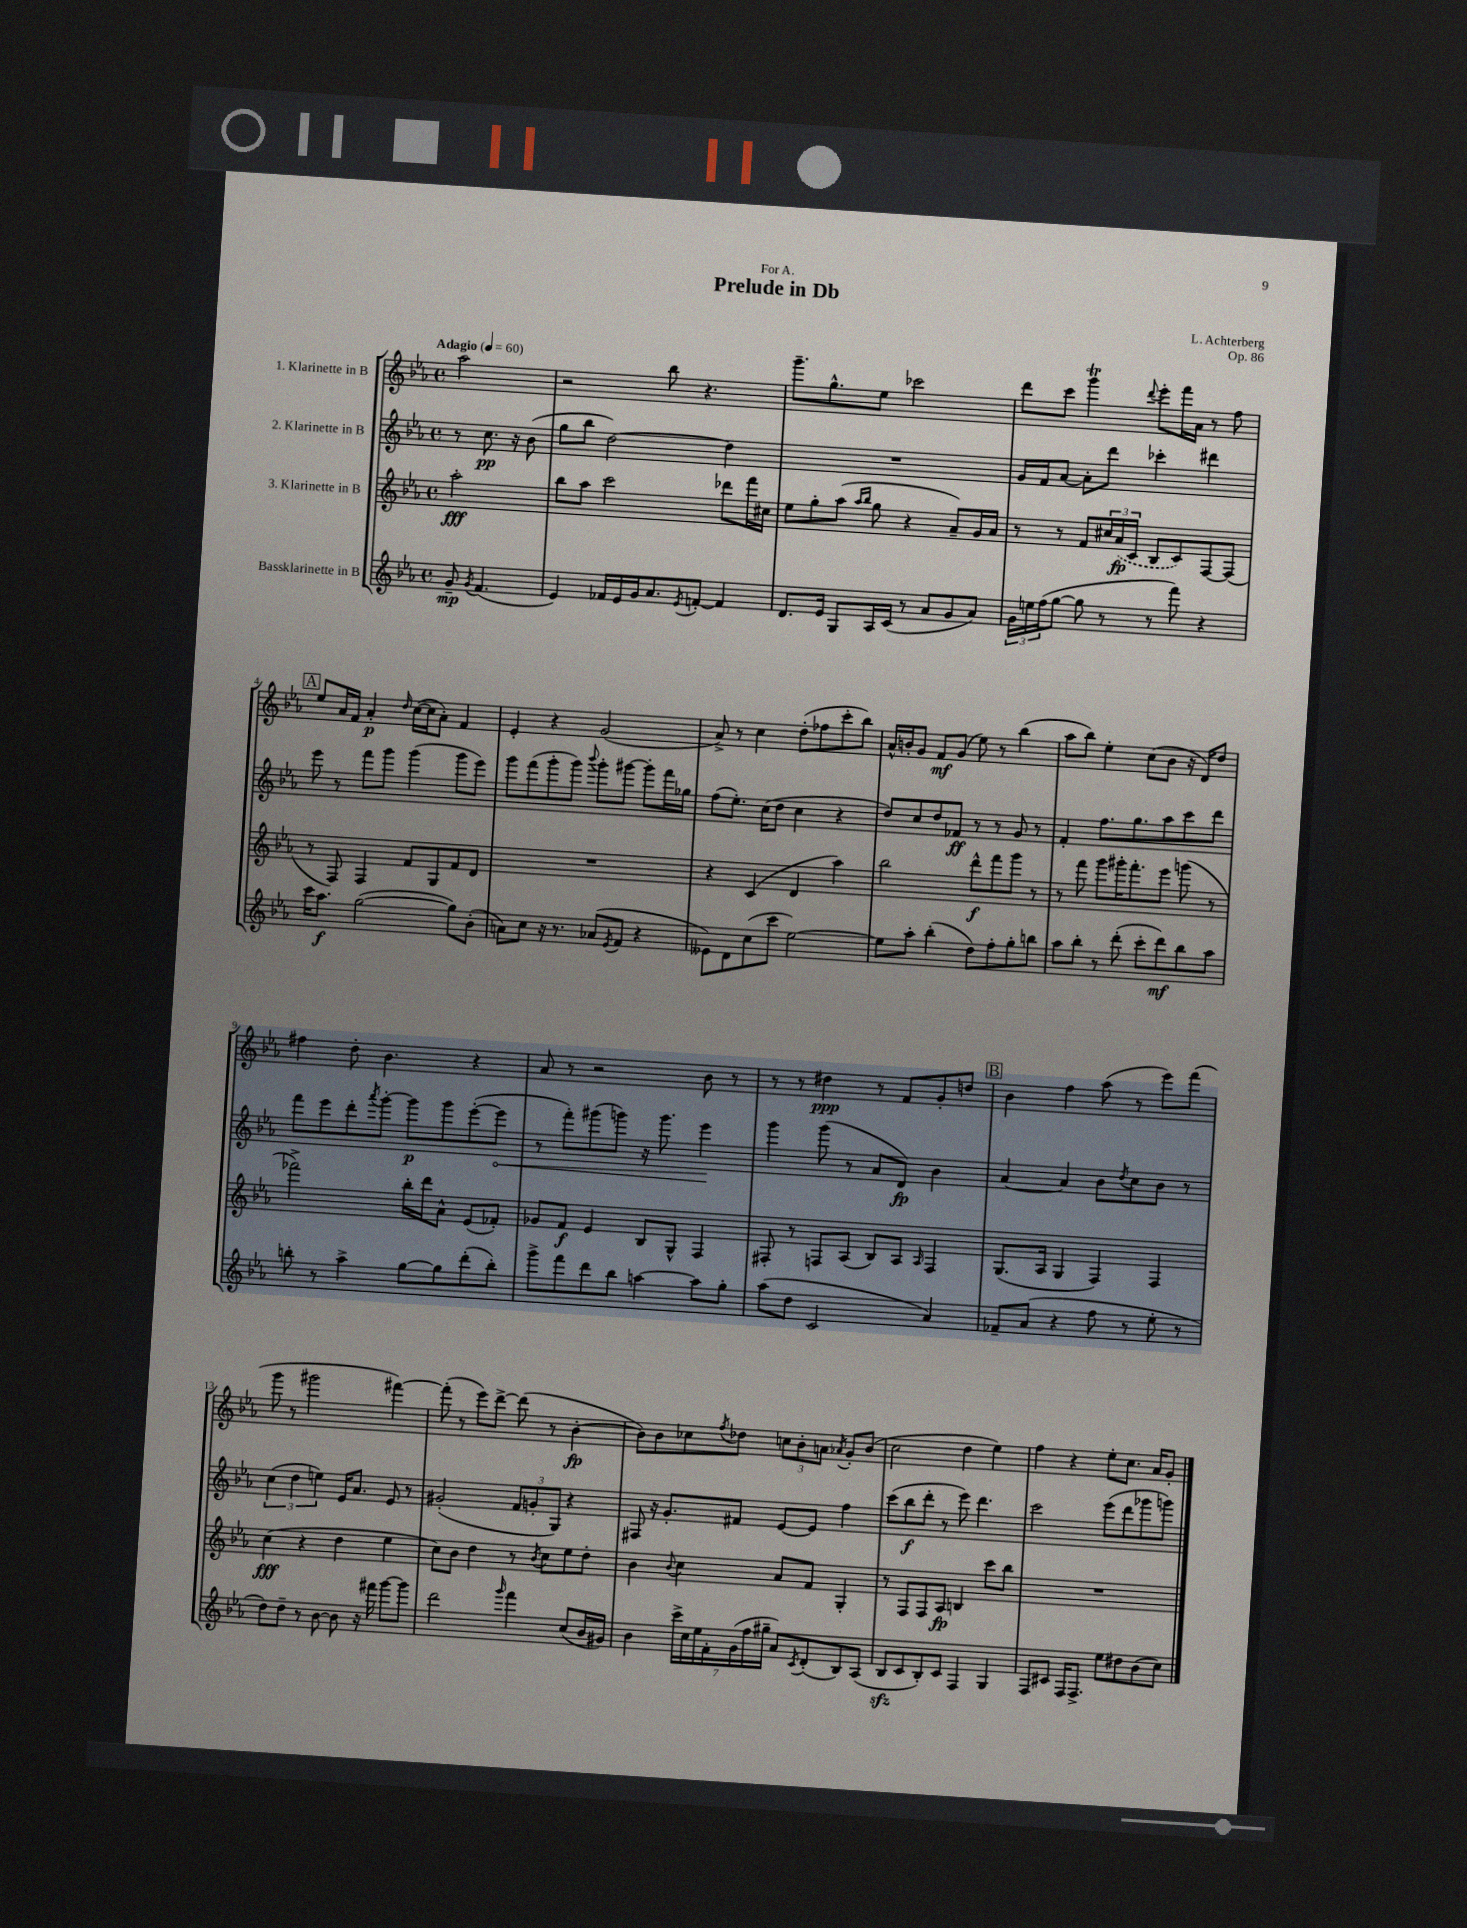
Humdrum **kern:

**kern	**dynam	**kern	**dynam	**kern	**dynam	**kern	**dynam
*part4	*part4	*part3	*part3	*part2	*part2	*part1	*part1
*staff4	*staff4	*staff3	*staff3	*staff2	*staff2	*staff1	*staff1
*I"Bassklarinette in B	*	*I"3. Klarinette in B	*	*I"2. Klarinette in B	*	*I"1. Klarinette in B	*
*clefG2	*	*clefG2	*	*clefG2	*	*clefG2	*
*k[b-e-a-]	*	*k[b-e-a-]	*	*k[b-e-a-]	*	*k[b-e-a-]	*
*M4/4	*	*M4/4	*	*M4/4	*	*M4/4	*
*met(c)	*	*met(c)	*	*met(c)	*	*met(c)	*
*MM60	*	*MM60	*	*MM60	*	*MM60	*
=	=	=	=	=	=	=	=
!	!	!	!	!	!	!LO:TX:a:B:t=Adagio	!
8g~/	mp	2aa-'\	fff	8r	.	2aa-\	.
8qg/	.	.	.	.	.	.	.
(4.f/	.	.	.	8.cc\	pp	.	.
.	.	.	.	16r	.	.	.
.	.	.	.	(8b-\	.	.	.
=1	=1	=1	=1	=1	=1	=1	=1
4e-/)	.	8bb-\L	.	8gg\L	.	2r	.
.	.	8aa-\J	.	8bb-\J	.	.	.
16f-X/LL	.	2ccc\	.	[2dd\)	.	.	.
16e-/	.	.	.	.	.	.	.
16g/J	.	.	.	.	.	.	.
8.a-/	.	.	.	.	.	.	.
.	.	.	.	.	.	8bb-\	.
8qe-/	.	.	.	.	.	.	.
[8fn'/J	.	.	.	.	.	4.r	.
4f/]	.	8ddd-X\L	.	4dd\]	.	.	.
.	.	16fff\L	.	.	.	.	.
.	.	16cc#X\JJ	.	.	.	.	.
=2	=2	=2	=2	=2	=2	=2	=2
8.d/L	.	8ee-\L	.	1r	.	8.ggg~\L	.
.	.	8gg'\	.	.	.	.	.
16e-/Jk	.	.	.	.	.	8.gg^^\	.
8G/L	.	(8aa-\J	.	.	.	.	.
.	.	16qqaa-/LL	.	.	.	.	.
.	.	16qqbb-/JJ	.	.	.	.	.
16A-/L	.	8gg\	.	.	.	8ee-\J	.
(16c/JJ	.	.	.	.	.	.	.
8r	.	4r	.	.	.	2ccc-X\	.
8a-/L	.	.	.	.	.	.	.
8g/	.	8a-~/L)	.	.	.	.	.
8a-/J)	.	16g/L	.	.	.	.	.
.	.	16a-/JJ	.	.	.	.	.
=3	=3	=3	=3	=3	=3	=3	=3
24g\LL	.	8r	.	16g/LL	.	8ddd\L	.
24een\	.	.	.	.	.	.	.
.	.	.	.	16f/J	.	.	.
(24ff\J	.	.	.	.	.	.	.
[8gg\J	.	8r	.	[8a-/J	.	8ccc\J	.
8gg\]	.	8f/L	.	8a-'\L]	.	4gggt\	.
8r	.	24cc#X/L	.	8ddd\J	.	.	.
.	.	(24a-/	fp	.	.	.	.
.	.	24c/JJ	.	.	.	.	.
.	.	.	.	.	.	8qqddd/	.
8r	.	8B-/L	.	4ccc-X'\	.	8eee-'\L	.
8fff\)	.	8c/)	.	.	.	16fff\L	.
.	.	.	.	.	.	16a-\JJ	.
4r	.	[8F/	.	4ddd#X\	.	8r	.
.	.	(8F/J]	.	.	.	8ff\	.
!!LO:LB:g=z
!!LO:REH:place=s1:t=A
=4	=4	=4	=4	=4	=4	=4	=4
16ccc\KL	.	8r	.	8eee-\	.	8ee-/L	.
8.aa-\J	f	.	.	.	.	.	.
.	.	8F/)	.	8r	.	16a-/L	.
.	.	.	.	.	.	16f/JJ	.
([2gg\	.	4F/	.	8fff\L	.	4a-'/	p
.	.	.	.	8ggg\J	.	.	.
.	.	.	.	.	.	16qqdd/	.
.	.	8f/L	.	(4ggg\	.	([16cc\LL	.
.	.	.	.	.	.	16cc\J]	.
.	.	8G/	.	.	.	8a-'\J)	.
8gg\L])	.	8f/	.	8ggg\L	.	4f/	.
(8b-'\J	.	8d/J	.	8eee-\J)	.	.	.
=5	=5	=5	=5	=5	=5	=5	=5
8an\L)	.	1r	.	8ggg\L	.	4e-'/	.
8cc\J	.	.	.	(8fff\	.	.	.
16r	.	.	.	8ggg'\	.	4r	.
8.r	.	.	.	.	.	.	.
.	.	.	.	8ggg\J)	.	.	.
.	.	.	.	8qqbbb-/	.	.	.
(8a-X/L	.	.	.	8ggg'\L	.	(2g/	.
8qe-/	.	.	.	.	.	.	.
8f/J	.	.	.	[8ggg#X\J	.	.	.
4r	.	.	.	8ggg#'\L]	.	.	.
.	.	.	.	16fff\L	.	.	.
.	.	.	.	16gg-X\JJ	.	.	.
=6	=6	=6	=6	=6	=6	=6	=6
8e--X\L)	.	4r	.	(8ff\L	.	8a-^/)	.
8d\	.	.	.	8.ee-'\J)	.	8r	.
(8cc\	.	(4c/	.	.	.	4cc\	.
.	.	.	.	(16cc\KL	.	.	.
8ccc\J	.	.	.	8dd\J	.	.	.
[2ee-\)	.	4d/	.	4cc\	.	(8dd'\L	.
.	.	.	.	.	.	8ff-X\	.
.	.	4aa-\)	.	4r	.	8ccc'\	.
.	.	.	.	.	.	8bb-\J)	.
=7	=7	=7	=7	=7	=7	=7	=7
8ee-\L]	.	2bb-\	.	8dd/L)	.	16a-^^/LL	.
.	.	.	.	.	.	16bn'/J	.
8aa-'\J	.	.	.	8cc/	.	8g/J	.
(4bb-'\	.	.	.	8dd/	.	8f/L	mf
.	.	.	.	8f-X/J	ff	(8g/J	.
8dd\L)	.	8ddd^^\L	f	8r	.	8ee-\)	.
8ff'\	.	8fff\	.	8r	.	8r	.
8gg'\	.	8ggg\J	.	8g/	.	(4bb-\	.
8bbn\J	.	8r	.	8r	.	.	.
=8	=8	=8	=8	=8	=8	=8	=8
8aa-\L	.	8r	.	4f'/	.	8aa-\L	.
8bb-'\J	.	8fff\	.	.	.	8bb-\J)	.
8r	.	8ggg\L	.	8.ff\L	.	4ee-'\	.
(8ddd'\	.	16ggg#X'\K	.	.	.	.	.
.	.	8.fff'\	.	8.gg\	.	.	.
8ccc'\L	.	.	.	.	.	(8cc\L	.
8ddd\)	mf	8eee-\J	.	8aa-\	.	8b-\J	.
8bb-\	.	(8gggn\	.	8ccc\	.	16r	.
.	.	.	.	.	.	16d/KL)	.
8aa-\J	.	8r	.	8ddd\J	.	8dd/J	.
!!LO:LB:g=z
=9	=9	=9	=9	=9	=9	=9	=9
8bbn'\	.	2fff-X^\)	.	8fff\L	.	4ff#X\	.
8r	.	.	.	8eee-\	.	.	.
4aa-^\	.	.	.	8ddd'\	.	8dd'\	.
.	.	.	.	8qaaa-/	.	.	.
.	.	.	.	[8ggg'\J	.	4.b-\	.
[8gg\L	.	16bb-'\LL	.	8ggg\L]	p	.	.
.	.	16ddd\J	.	.	.	.	.
8gg\]	.	8a-^^\J	.	8ggg\	.	.	.
(8ddd'\	.	(8e-/L	.	([8eee-'\	.	4r	.
!	!	!	!	!	!LO:HP:b	!	!
8bb'\J)	.	8f-X'/J)	.	8eee-\J]	<	.	.
=10	=10	=10	=10	=10	=10	=10	=10
8ggg^\L	.	8g-X/L	.	8r	.	8a-/	.
8fff\	.	8f/J	f	8fff'\L)	.	8r	.
8ddd\	.	4e-/	.	(8ggg#X\	.	2r	.
8bb-\J	.	.	.	8gggn\J)	.	.	.
[4aan\	.	8B-/L	.	16r	.	.	.
.	.	.	.	8.ggg\	.	.	.
.	.	8G^^/J	.	.	.	.	.
8aa\L]	.	4F/	.	4eee-\	.	8b-\	.
8gg'\J	.	.	.	.	.	8r	.
.	.	.	.	.	[	.	.
=11	=11	=11	=11	=11	=11	=11	=11
(8aa-\L	.	8F#X'/	.	4ggg\	.	8r	.
8dd\J	.	8r	.	.	.	8r	.
2c/	.	8Fn/L	.	(8ggg\	.	4dd#X\	ppp
.	.	(8A-/J	.	8r	.	.	.
.	.	8B-/L)	.	8a-/L	.	8r	.
.	.	8A-/J	.	8d/J)	fp	8f/L	.
.	.	16qqA-/	.	.	.	.	.
4a-/)	.	4F/	.	4b-\	.	8g'/	.
.	.	.	.	.	.	8ddn/J	.
!!LO:REH:place=s1:t=B
=12	=12	=12	=12	=12	=12	=12	=12
8f-X~/L	.	(8.G/L	.	[4a-/	.	4b-\	.
(8a-/J	.	.	.	.	.	.	.
.	.	16A-/Jk	.	.	.	.	.
4r	.	4G/	.	4a-/]	.	4ff\	.
8ff\	.	4F/)	.	8b-\L	.	(8aa-\	.
.	.	.	.	8qdd/	.	.	.
8r	.	.	.	8cc\	.	8r	.
8ee-'\	.	4F/	.	8b-\J	.	8eee-\L)	.
8r	.	.	.	8r	.	(8fff\J	.
!!LO:LB:g=z
=13	=13	=13	=13	=13	=13	=13	=13
8dd\L)	.	(4cc\	fff	(6cc\	.	8ggg\	.
8dd~\J	.	.	.	.	.	8r	.
.	.	.	.	6dd\	.	.	.
8r	.	4r	.	.	.	2ggg#X\	.
.	.	.	.	6een\)	.	.	.
[8b-\	.	.	.	.	.	.	.
8b-\]	.	4dd\	.	16e-/KL	.	.	.
.	.	.	.	8.a-/J	.	.	.
16r	.	.	.	.	.	.	.
16fff#X\	.	.	.	.	.	.	.
[8ggg\L	.	4ee-\	.	8e-/	.	[4fff#X\)	.
8ggg\J]	.	.	.	8r	.	.	.
=14	=14	=14	=14	=14	=14	=14	=14
2ddd\	.	8cc\L)	.	(2g#X'/	.	(8fff#'\]	.
.	.	8b-\J	.	.	.	8r	.
.	.	4dd\	.	.	.	8eee-\L)	.
.	.	.	.	.	.	[8ddd^\J	.
16qqggg/	.	.	.	.	.	.	.
4fff\	.	8r	.	12f/L	.	(8ddd\]	.
.	.	.	.	12gn'/	.	.	.
.	.	8qb-/	.	.	.	.	.
.	.	8cc\L	.	.	.	8r	.
.	.	.	.	12G/J)	.	.	.
(8cc/L	.	8ee-\	.	4r	.	[4b-'\	fp
16b-/L	.	8dd'\J	.	.	.	.	.
16g#X/JJ)	.	.	.	.	.	.	.
=15	=15	=15	=15	=15	=15	=15	=15
4b-\	.	4b-\	.	8F#X/	.	8b-\L])	.
.	.	.	.	16r	.	8b-\	.
.	.	.	.	8.g'/L	.	.	.
.	.	8qqb-/	.	.	.	.	.
28ccc^\LL	.	4cc\	.	.	.	8cc-X\	.
28cc\	.	.	.	.	.	.	.
28ee-\	.	.	.	.	.	.	.
28f'\	.	.	.	.	.	.	.
.	.	.	.	.	.	8qff/	.
.	.	.	.	8f#X/J	.	8dd-X\J	.
(28g\	.	.	.	.	.	.	.
28ff\	.	.	.	.	.	.	.
28gg#X~\JJ	.	.	.	.	.	.	.
8a-/L)	.	8a-/L	.	[8e-/L	.	12ccn\L	.
.	.	.	.	.	.	12b-'\	.
8qc/	.	.	.	.	.	.	.
(8d'/	.	8f/J	.	8e-/J]	.	.	.
.	.	.	.	.	.	12an\J	.
.	.	.	.	.	.	8qa-X/	.
8B-/)	.	4G'/	.	4ff\	.	8g'/L	.
(8A-/J	.	.	.	.	.	(8b-/J	.
=16	=16	=16	=16	=16	=16	=16	=16
8B-zz/L	.	8r	.	(8ccc\L	.	2cc\	.
8c/	.	8F/L	.	8bb-\	f	.	.
8B-'/)	.	8F/	.	8ddd'\J	.	.	.
8c/J	.	8A-/J	fp	8r	.	.	.
4F/	.	4Bn/	.	8eee-\)	.	4dd\	.
.	.	.	.	4.ddd\	.	.	.
4G/	.	8ccc\L	.	.	.	4ee-\)	.
.	.	8bb-\J	.	.	.	.	.
=17	=17	=17	=17	=17	=17	=17	=17
8F/L	.	1r	.	2ccc\	.	4ff\	.
8c#X/J	.	.	.	.	.	.	.
16F/KL	.	.	.	.	.	4r	.
8.F^/J	.	.	.	.	.	.	.
8ee-\L	.	.	.	(8eee-\L	.	8ee-'\L	.
8dd#X\	.	.	.	8ddd\	.	8.cc\J	.
(8b-\	.	.	.	8ggg-X\	.	.	.
.	.	.	.	.	.	16a-/KL	.
8cc\J)	.	.	.	8gggn\J)	.	8g'/J	.
==	==	==	==	==	==	==	==
*-	*-	*-	*-	*-	*-	*-	*-
